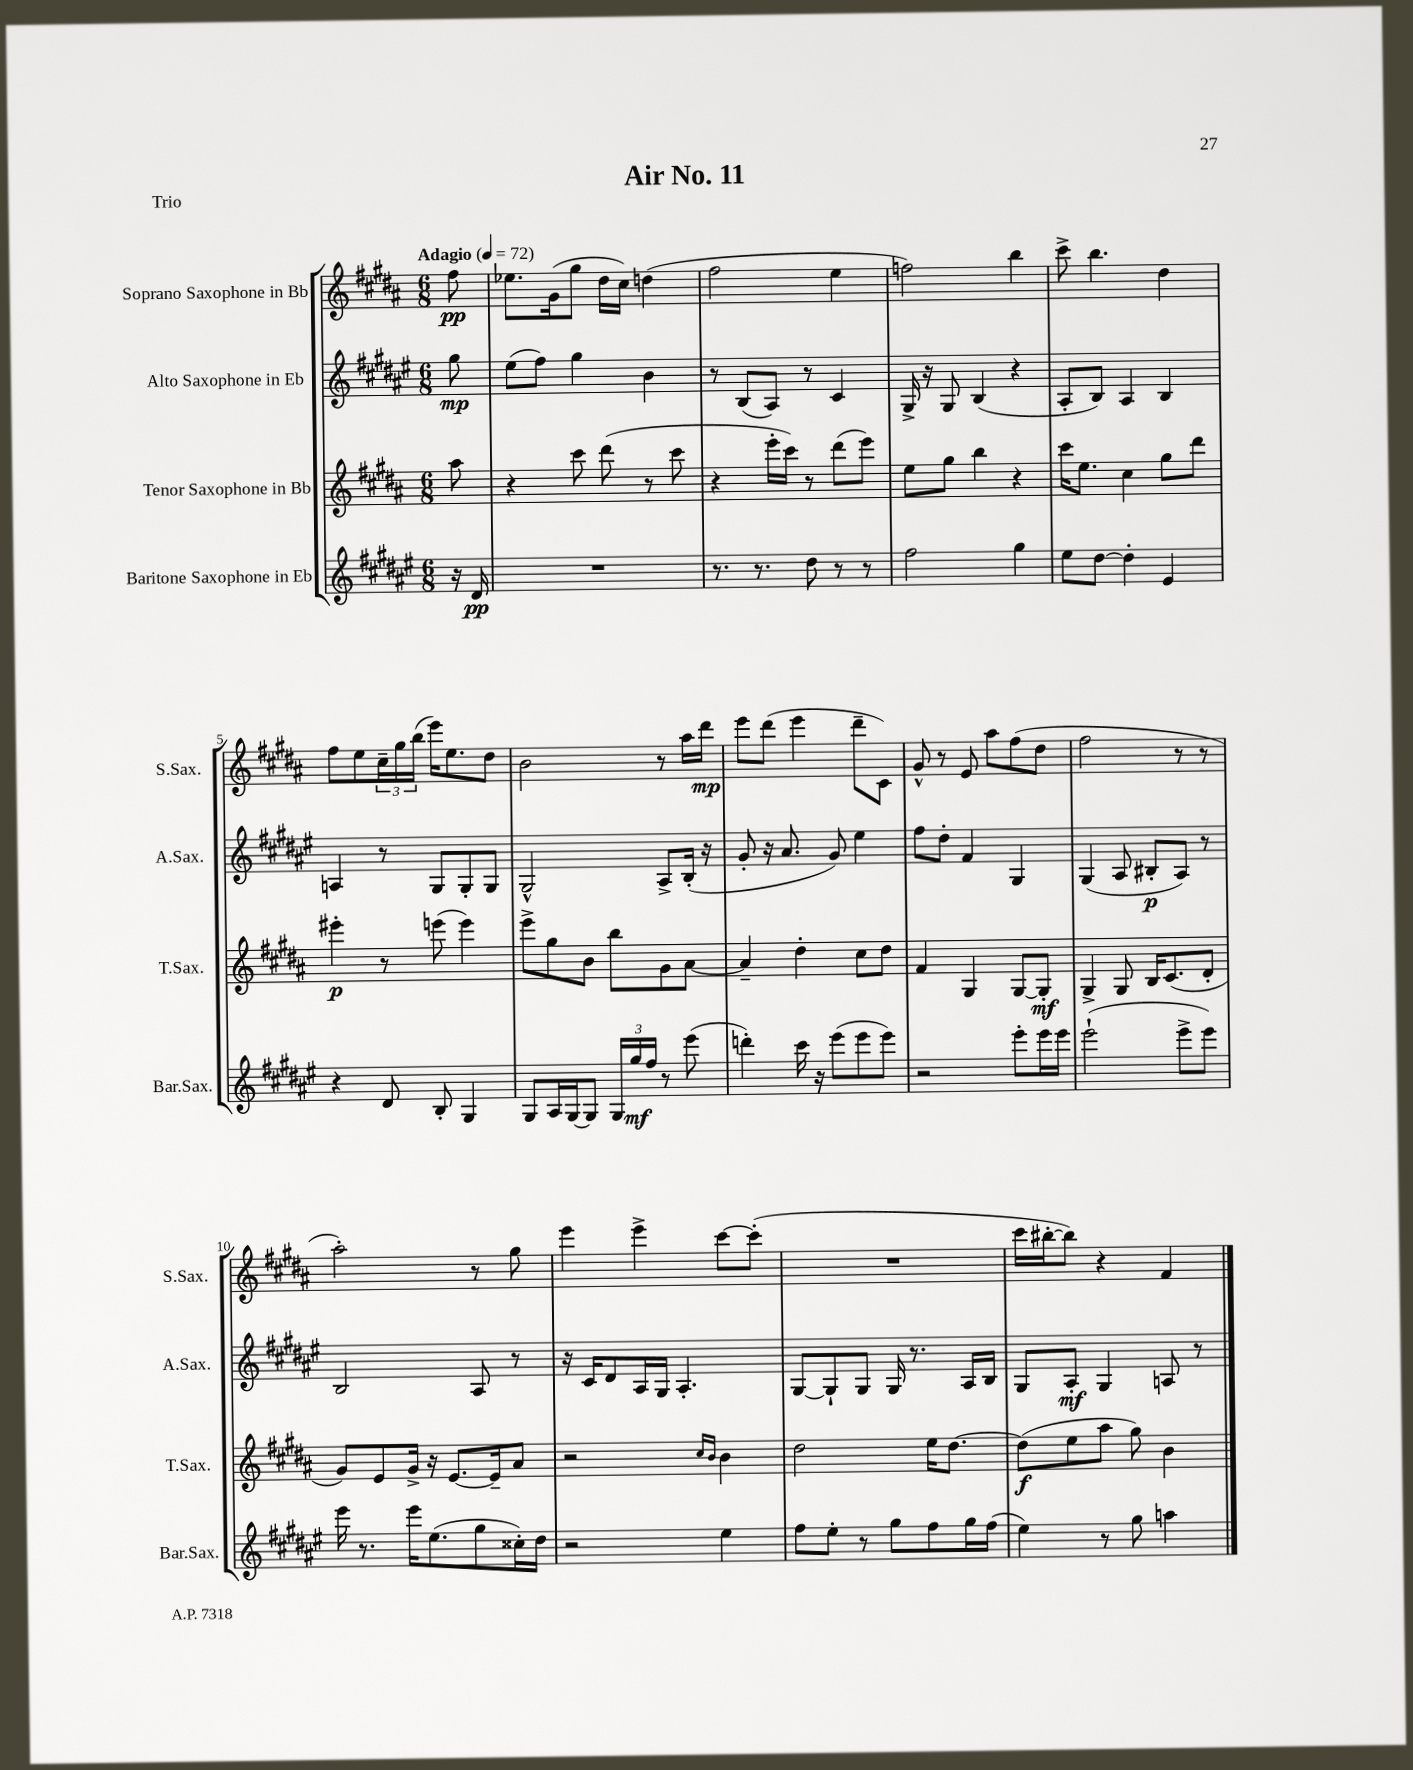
\header { title = "Air No. 11" piece = "Trio" }
<<
\new StaffGroup <<
\new Staff = "s0" \with { instrumentName = "Soprano Saxophone in Bb" shortInstrumentName = "S.Sax." } {
    \clef treble \key b \major \numericTimeSignature \time 6/8 \partial 8 \tempo "Adagio" 4 = 72
    fis''8\pp |
    ees''8. gis'16( gis''8 dis''16 cis''16) d''4( |
    fis''2 e''4 |
    f''2) b''4 |
    cis'''8-> b''4. dis''4 |
    fis''8 e''8 \tuplet 3/2 { cis''16-- gis''16 b''16( } e'''16) e''8. dis''8 |
    b'2 r8 ais''16 dis'''16\mp |
    e'''8 dis'''8( e'''4 dis'''8-- cis'8) |
    gis'8-^ r8 e'8 ais''8 fis''8( dis''8 |
    fis''2 r8 r8 |
    ais''2-.) r8 gis''8 |
    e'''4 e'''4-> cis'''8~ cis'''8-.( |
    R2. |
    cis'''16 bis''16~-. bis''8) r4 fis'4 \bar "|." |
}
\new Staff = "s1" \with { instrumentName = "Alto Saxophone in Eb" shortInstrumentName = "A.Sax." } {
    \clef treble \key fis \major \numericTimeSignature \time 6/8 \partial 8
    gis''8\mp |
    eis''8( fis''8) gis''4 b'4 |
    r8 b8( ais8) r8 cis'4 |
    gis16-> r16 gis8 b4( r4 |
    ais8-. b8) ais4 b4 |
    a4 r8 gis8 gis8-. gis8 |
    gis2-^ ais8-> b16-.( r16 |
    gis'8-. r16 ais'8. gis'8) eis''4 |
    fis''8 dis''8-. fis'4 gis4 |
    gis4( ais8 bis8-.\p ais8) r8 |
    b2 ais8 r8 |
    r16 cis'16 dis'8 ais16 gis16 ais4.-. |
    gis8~ gis8-! gis8 gis16 r8. ais16 b16 |
    gis8 ais8-.\mf gis4 a8 r8 \bar "|." |
}
\new Staff = "s2" \with { instrumentName = "Tenor Saxophone in Bb" shortInstrumentName = "T.Sax." } {
    \clef treble \key b \major \numericTimeSignature \time 6/8 \partial 8
    ais''8 |
    r4 cis'''8 dis'''8( r8 cis'''8 |
    r4 e'''16-. cis'''16) r8 dis'''8( e'''8) |
    e''8 gis''8 b''4 r4 |
    cis'''16 e''8. cis''4 gis''8 dis'''8 |
    eis'''4-.\p r8 e'''8( e'''4) |
    e'''8-> gis''8 b'8 b''8 gis'8 ais'8~ |
    ais'4-- dis''4-. cis''8 dis''8 |
    fis'4 gis4 gis8~ gis8-.\mf |
    gis4-> gis8 b16 cis'8.( dis'8-. |
    gis'8) e'8 gis'16-> r16 e'8.~ e'16-- ais'8 |
    r2 \grace { cis''16 b'16 } b'4 |
    dis''2 e''16 dis''8.~ |
    dis''8\f( e''8 ais''8 gis''8) b'4 \bar "|." |
}
\new Staff = "s3" \with { instrumentName = "Baritone Saxophone in Eb" shortInstrumentName = "Bar.Sax." } {
    \clef treble \key fis \major \numericTimeSignature \time 6/8 \partial 8
    r16 dis'16\pp |
    R2. |
    r8. r8. dis''8 r8 r8 |
    fis''2 gis''4 |
    eis''8 dis''8~ dis''4-. eis'4 |
    r4 dis'8 b8-. gis4 |
    gis8 ais16 gis16~ gis8 \tuplet 3/2 { gis16 gis''16\mf fis''16 } r8 eis'''8( |
    d'''4-.) cis'''16 r16 eis'''8( eis'''8 eis'''8) |
    r2 eis'''8-. eis'''16 eis'''16 |
    eis'''2-!( eis'''8-> eis'''8) |
    eis'''16 r8. eis'''16 eis''8.( gis''8 cisis''16-.) dis''16 |
    r2 eis''4 |
    fis''8 eis''8-. r8 gis''8 fis''8 gis''16 fis''16( |
    eis''4) r8 gis''8 a''4 \bar "|." |
}
>>
>>
